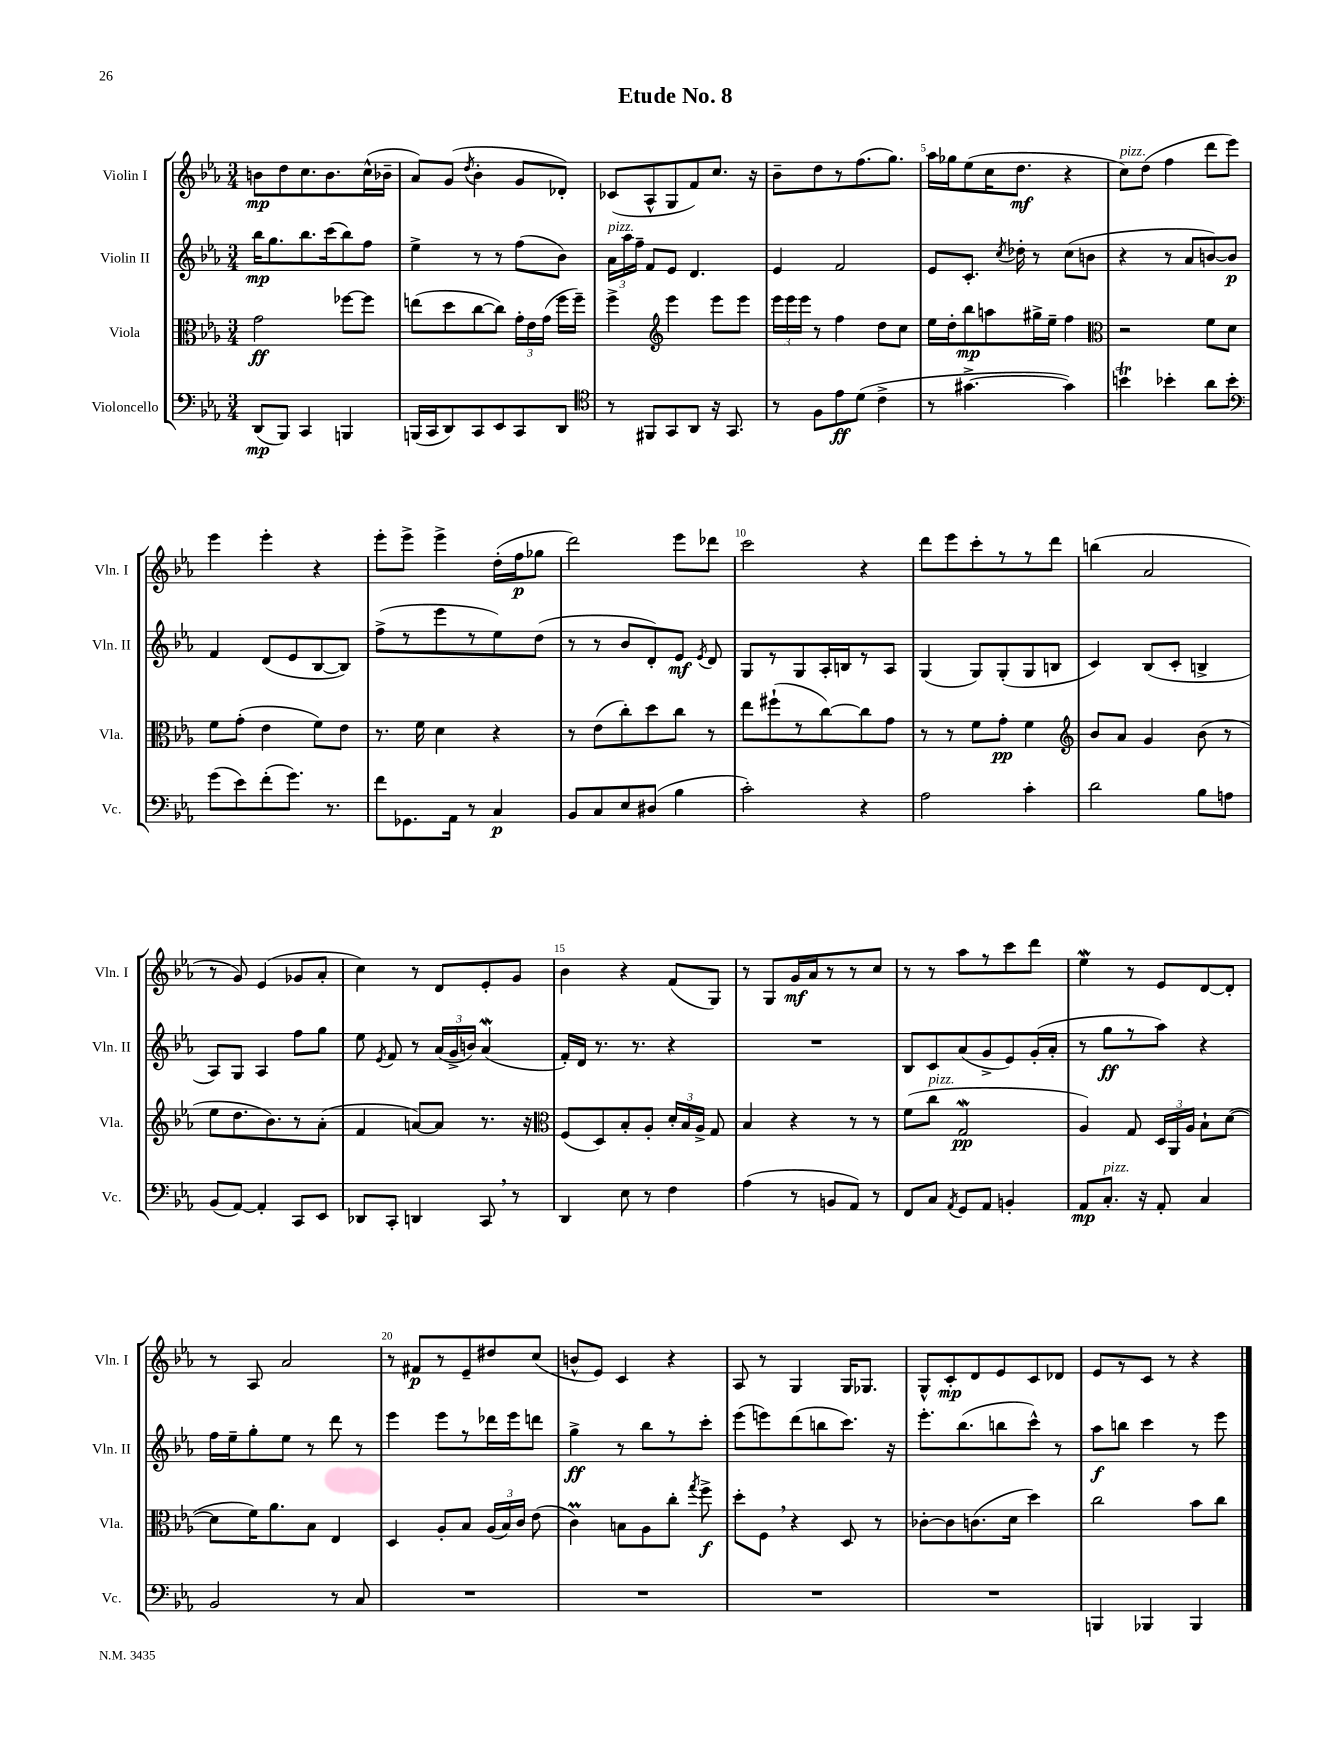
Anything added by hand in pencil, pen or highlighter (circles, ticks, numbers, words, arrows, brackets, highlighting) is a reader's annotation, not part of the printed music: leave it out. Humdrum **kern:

**kern	**kern	**kern	**kern
*staff4	*staff3	*staff2	*staff1
*clefF4	*clefC3	*clefG2	*clefG2
*k[b-e-a-]	*k[b-e-a-]	*k[b-e-a-]	*k[b-e-a-]
*M3/4	*M3/4	*M3/4	*M3/4
(8DD	2g	16bb-	8b
.	.	8.gg	.
8BBB-)	.	.	8dd
4CC	.	8.bb-	8.cc
.	.	(16ccc	8.b
4BBB	[8ff-	8bb-)	.
.	8ff-]	8ff	(16cc^^
.	.	.	16b-~
=	=	=	=
(16BBB	(8ee	4ee-^	8a-)
16CC	.	.	.
8DD)	8dd	.	(8g
.	.	.	8qdd
8CC	[8cc	8r	4b-'
8EE-	8cc])	8r	.
8CC	24g'	(8ff	8g
.	24e-	.	.
.	(24g	.	.
8DD	16ff	8b-)	8d-')
.	16ff~)	.	.
=	=	=	=
*clefC4	*	*	*
8r	4ff^	24a-	(8c-
.	.	24aa-	.
.	.	24ff~	.
8FF#	.	8f	8A-^^
*	*clefG2	*	*
8GG	4eee-	8e-	8G
8AA-	.	4.d	8f)
16r	8eee-	.	8.cc
8.GG	.	.	.
.	8eee-	.	.
.	.	.	16r
=	=	=	=
8r	24eee-	4e-	8b-~
.	24eee-	.	.
.	24eee-	.	.
8F	8r	.	8dd
8e-	4ff	2f	8r
(8d	.	.	(8.ff
4c^	8dd	.	.
.	.	.	8.gg)
.	8cc	.	.
=	=	=	=
8r	16ee-	8e-	16aa-
.	16dd'	.	16gg-
[4.g#^	8bb-	8.c'	(8ee-
.	8aa	.	16cc
.	.	8qcc	.
.	.	16dd-'	8.dd
.	16gg#^	8r	.
.	16ee-~	.	.
4g#])	4ff	(8cc	4r
.	.	8b	.
=	=	=	=
*	*clefC3	*	*
4b	2r	4r	8cc)
.	.	.	(8dd
4b-'	.	8r	4ff
.	.	8a-	.
8a-	8f	[8b)	8ddd
8b-'	8d	8b]	8eee-)
=	=	=	=
*clefF4	*	*	*
(8g	8f	4f	4eee-
8e-)	(8g'	.	.
(8f'	4e-	(8d	4eee-'
8.g)	.	8e-	.
.	8f)	[8B-	4r
8.r	.	.	.
.	8e-	8B-])	.
=	=	=	=
8f	8.r	(8ff^	8eee-'
8.GG-	.	8r	8eee-^
.	16f	.	.
.	4d	8eee-	4eee-^
16AA-	.	.	.
8r	.	8r	.
4C	4r	8ee-)	(16dd'
.	.	.	16ff
.	.	(8dd	8gg-
=	=	=	=
8BB-	8r	8r	2ddd)
8C	(8e-	8r	.
8E-	8cc')	8b-	.
(8D#	8dd	8d')	.
4B-	8cc	8e-	8eee-
.	.	8qe-	.
.	8r	8d	8ddd-
=	=	=	=
2c')	8ee-	8G	2ccc
.	(8ff#`	8r	.
.	8r	8G	.
.	[8cc)	16A-'	.
.	.	16B	.
4r	8cc]	8r	4r
.	8g	8A-	.
=	=	=	=
2A-	8r	(4G	8ddd
.	8r	.	8eee-
.	8f	8G)	8ccc'
.	8g'	(8G'	8r
4c'	4f	8G	8r
.	.	8B	8ddd
=	=	=	=
*	*clefG2	*	*
2d	8b-	4c)	(4bb
.	8a-	.	.
.	4g	(8B-	2a-
.	.	8c'	.
8B-	(8b-	4B^	.
8A	8r	.	.
=	=	=	=
(8BB-	8ee-	8A-)	8r
[8AA-)	8.dd	8G	8g)
4AA-']	.	4A-	(4e-
.	8.b-)	.	.
8CC	8r	8ff	8g-
8EE-	(8a-'	8gg	8a-'
=	=	=	=
8DD-	4f	8ee-	4cc)
.	.	8qe-	.
8CC'	.	8f	.
4DD	[8a)	8r	8r
.	8a]	(24a-	8d
.	.	24g^	.
.	.	24b)	.
8CC	8.r	(4a-	8e-'
8r	.	.	8g
.	16r	.	.
=	=	=	=
*	*clefC3	*	*
4DD	(8F	16f')	4b-
.	.	16d	.
.	8D)	8.r	.
8E-	8B-'	.	4r
.	.	8.r	.
8r	8A-'	.	.
4F	24d'	4r	(8f
.	24B-	.	.
.	24A-^	.	.
.	8G	.	8G)
=	=	=	=
(4A-	4B-	2.r	8r
.	.	.	8G
8r	4r	.	16g
.	.	.	16a-
8BB	.	.	8r
8AA-)	8r	.	8r
8r	8r	.	8cc
=	=	=	=
8FF	(8f	8B-	8r
8C	8cc	8c	8r
8qAA-	.	.	.
8GG	2G	(8a-	8aa-
8AA-	.	8g^	8r
4BB'	.	8e-)	8ccc
.	.	(16g'	8ddd
.	.	16a-'	.
=	=	=	=
8AA-	4A-)	8r	4ee-
8.C'	.	8gg	.
.	8G	8r	8r
16r	.	.	.
8AA-'	24D	8aa-)	8e-
.	24AA-	.	.
.	24A-	.	.
4C	8B-`	4r	[8d
.	([8d	.	8d']
=	=	=	=
2BB-	8d]	16ff	8r
.	.	16ee-~	.
.	16f)	8gg'	8A-
.	8.a-	.	.
.	.	8ee-	2a-
.	8B-	8r	.
8r	4E-	8ddd	.
8C	.	8r	.
=	=	=	=
2.r	4D	4eee-	8r
.	.	.	8f#
.	8A-'	8eee-	8r
.	8B-	8r	8e-~
.	(24A-	16ddd-	8dd#
.	24B-)	.	.
.	.	16eee-	.
.	24c	.	.
.	(8e-	8ddd	(8cc
=	=	=	=
2.r	4c)	4gg^	8b^^
.	.	.	8e-)
.	8B	8r	4c
.	8A-	8bb-	.
.	8cc'	8r	4r
.	8qgg	.	.
.	8ff^	8ccc'	.
=	=	=	=
2.r	8dd'	(8eee-	8A-
.	8F	8eee)	8r
.	4r	(8ddd	4G
.	.	8bb	.
.	8D	8.ccc)	16G
.	.	.	8.G-
.	8r	.	.
.	.	16r	.
=	=	=	=
2.r	[8c-'	8.eee-'	8G^^
.	8c-]	.	8c'
.	.	(8.bb-	.
.	(8.c	.	8d
.	.	8bb	8e-
.	16d	.	.
.	4dd)	8ccc^^)	8c
.	.	8r	8d-
=	=	=	=
4BBB	2cc	8aa-	8e-
.	.	8bb	8r
4BBB-	.	4ccc	8c
.	.	.	8r
4BBB-	8b-	8r	4r
.	8cc	8eee-	.
==	==	==	==
*-	*-	*-	*-
